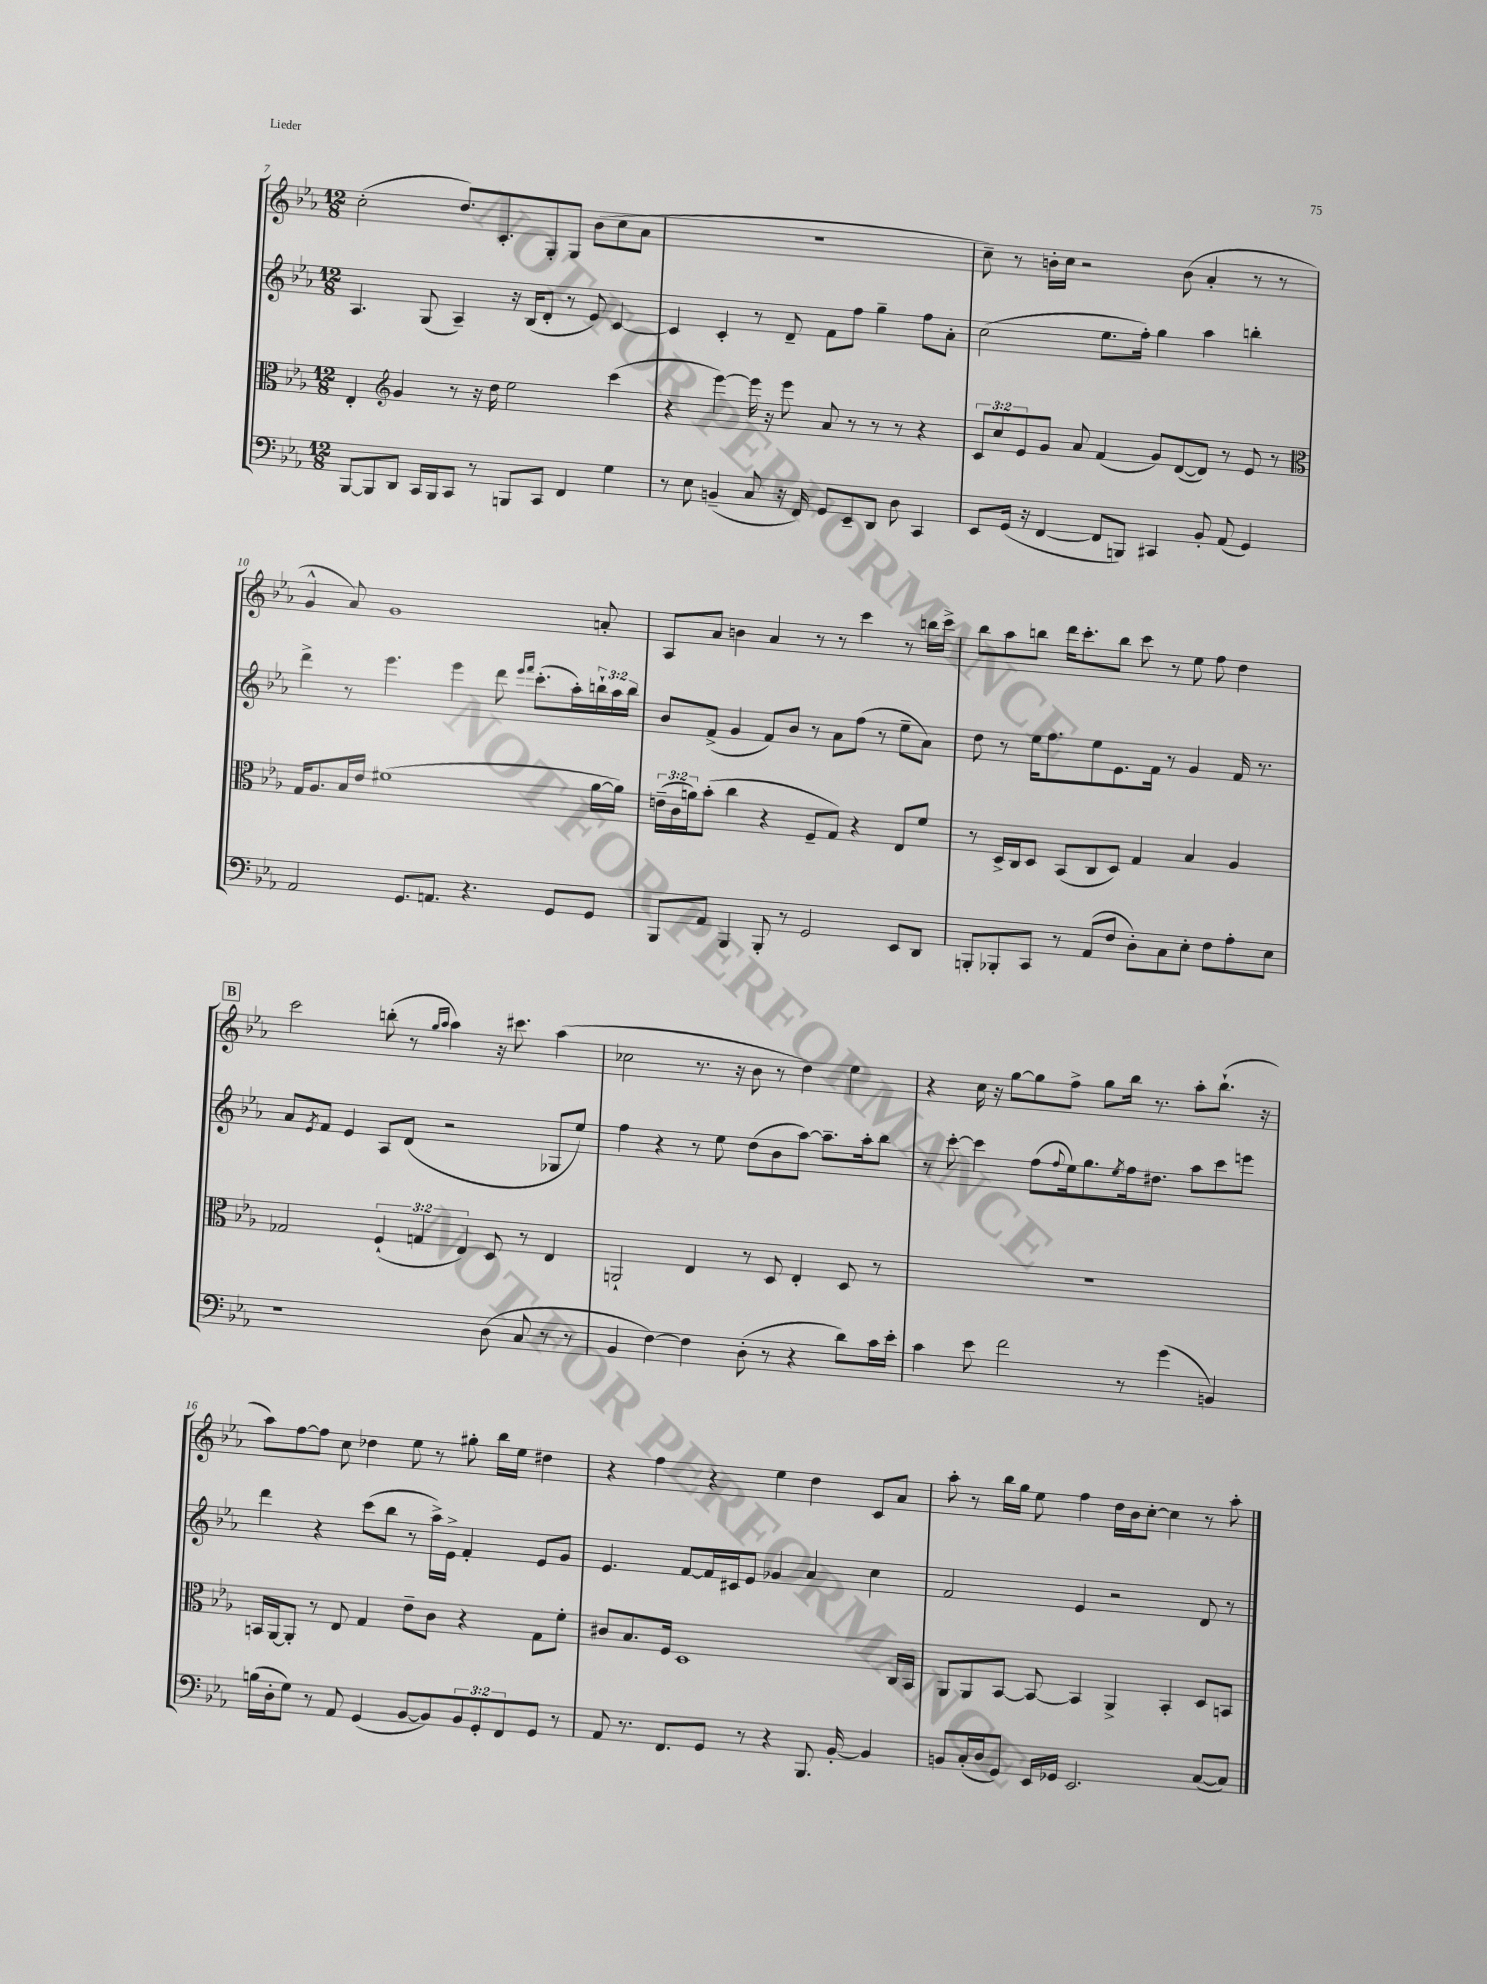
<<
\new StaffGroup <<
\new Staff = "s0" {
    \clef treble \key ees \major \numericTimeSignature \time 12/8
    c''2-.( d''8.) c'8.-. g8-. g8 bes'8( c''8 aes'8 |
    R1. |
    c''8--) r8 b'16-. c''16 r2 b'8( aes'4-. r8 r8 |
    g'4-^ aes'8) g'1 a'8-. |
    aes8 aes'8 b'4 aes'4 r8 r8 c'''4 r8 b''16 c'''16-> |
    bes''8 aes''8 b''8 d'''16 c'''8.-. b''8 c'''8 r8 ees''8 f''8 d''4 |
    \mark \markup { \box "B" } c'''2 b''8-.( r8 \grace { g''16 aes''16 } aes''4) r16 cis'''8. aes''4( |
    ces''2 r8. r16 bes'8 r8 d''4) ees''4 |
    r4 c''16 r16 g''8~ g''8 f''8-> g''8 bes''16 r8. aes''8-. bes''8.-!( r16 |
    aes''8) f''8~ f''8 c''8 des''4 ees''8 r8 gis''8-. bes''16 ees''16 dis''4 |
    r4 f''4 r4 ees''4 d''4 c'8 aes'8 |
    aes''8-. r8 bes''16 g''16 ees''8 f''4 d''16 bes'16 c''8~-. c''4 r8 aes''8-. \bar "|." |
}
\new Staff = "s1" {
    \clef treble \key ees \major \numericTimeSignature \time 12/8 \override Staff.TupletNumber.text = #tuplet-number::calc-fraction-text
    aes4. g8( aes4--) r16 bes16( d'8-. r8 ees'8) c'4~ |
    c'4 c'4-. r8 d'8-- f'8 f''8 g''4-- f''8 aes'8-. |
    c''2( ees''8. f''16-.) g''4 aes''4 b''4-. |
    d'''4-> r8 ees'''4. ees'''4 d'''8 \grace { ees'''16 f'''16 } c'''8.-.( aes''16-.) \tuplet 3/2 { b''16-! aes''16 b''16 } |
    bes'8 f'8->( g'4 f'8) bes'8 r8 aes'8 f''8( r8 ees''8-- aes'8) |
    d''8 r8 ees''16 f''8. ees''8 ees'8. f'16 r8 g'4 f'16 r8. |
    \mark \markup { \box "B" } aes'8 \acciaccatura { ees'8 } f'8 ees'4 aes8 d'8( r2 ges8 ees''8) |
    f''4 r4 r8 ees''8 d''8( bes'8 aes''8~) aes''8.-- aes''16-. bes''8 |
    r8 c'''8~-. c'''4 f''8( \appoggiatura { f''8 } ees''16) g''8. \acciaccatura { ees''8 } f''16 dis''8. aes''8 c'''8 e'''8 |
    d'''4 r4 c'''8( bes''8 r8 aes''16->) ees'16-> f'4-. ees'8 g'8 |
    ees'4. f'8~ f'16 cis'16 ees'8 ges'4 aes'4 c''4 |
    f'2 ees'4 r2 d'8 r8 \bar "|." |
}
\new Staff = "s2" {
    \clef alto \key ees \major \numericTimeSignature \time 12/8 \override Staff.TupletNumber.text = #tuplet-number::calc-fraction-text
    ees4-. \clef treble g'4 r8 r16 d''16 ees''2 c'''4( |
    r4 ees'''4~) ees'''16 r16 ees'''8 aes'8 r8 r8 r8 r4 |
    \tuplet 3/2 { c'8 c''8 ees'8 } g'8 aes'8 f'4( g'8) d'8~( d'8) r8 ees'8 r8 |
    \clef alto g16 aes8. bes16 ees'16 fis'1( aes'16~ aes'16) |
    \tuplet 3/2 { e'16--( c'16 a'16) } bes'8-.( c''4 r4 f8-- g8) r4 ees8 f'8 |
    r8 d16-> c16 d8 bes,8( c8 d8) g4 bes4 aes4 |
    \mark \markup { \box "B" } ges2 \tuplet 3/2 { f4-!( g4 ees4) } d8 r8 ees4 |
    a,2-! ees4 r8 d8 ees4-. d8 r8 |
    R1. |
    b,16 aes,16~ aes,8-. r8 ees8 g4 ees'8-- c'8 r4 g8 f'8-. |
    cis'8 bes8. f16 d1 c16 bes,16 |
    aes,8 aes,8 bes,8~ bes,8~ bes,4 aes,4-> bes,4-. d8 b,8 \bar "|." |
}
\new Staff = "s3" {
    \clef bass \key ees \major \numericTimeSignature \time 12/8 \override Staff.TupletNumber.text = #tuplet-number::calc-fraction-text
    bes,,8~ bes,,8 d,8 c,16 bes,,16 c,8 r8 b,,8 c,8 f,4 g4 |
    r8 ees8 b,4--( c8 r16 f,16) g,8 ees,8-- d,8 d8 c,4 |
    ees,8 g,16( r16 f,4~ f,8 b,,8) cis,4 bes,8-. aes,8( g,4) |
    aes,2 g,8. a,8. r4. g,8 g,8 |
    bes,,8 aes,8 bes,,4 bes,,8-. r8 g,2 ees,8 d,8 |
    b,,8-. bes,,8-. c,8 r8 aes,8( f8 d8-.) c8 ees8-. f8 aes8-. ees8 |
    \mark \markup { \box "B" } r1 d8( c8 r8 r8 |
    bes,4 f4~) f4 d8-.( r8 r4 d'8) c'16 ees'16-. |
    c'4 ees'8 f'2 r8 g'4( b,4) |
    b16( d16-. g8) r8 aes,8 g,4( bes,8~ bes,8) \tuplet 3/2 { bes,8 g,8-. f,8 } g,8 r8 |
    aes,8 r8. f,8. g,8 r8 r4 bes,,8. bes,16~-. bes,4 |
    b,8 c16-.( d16 g,8) ees,16 ges,16 ees,2. c8~( c8) \bar "|." |
}
>>
>>
\layout { \context { \Score currentBarNumber = #7 } }
